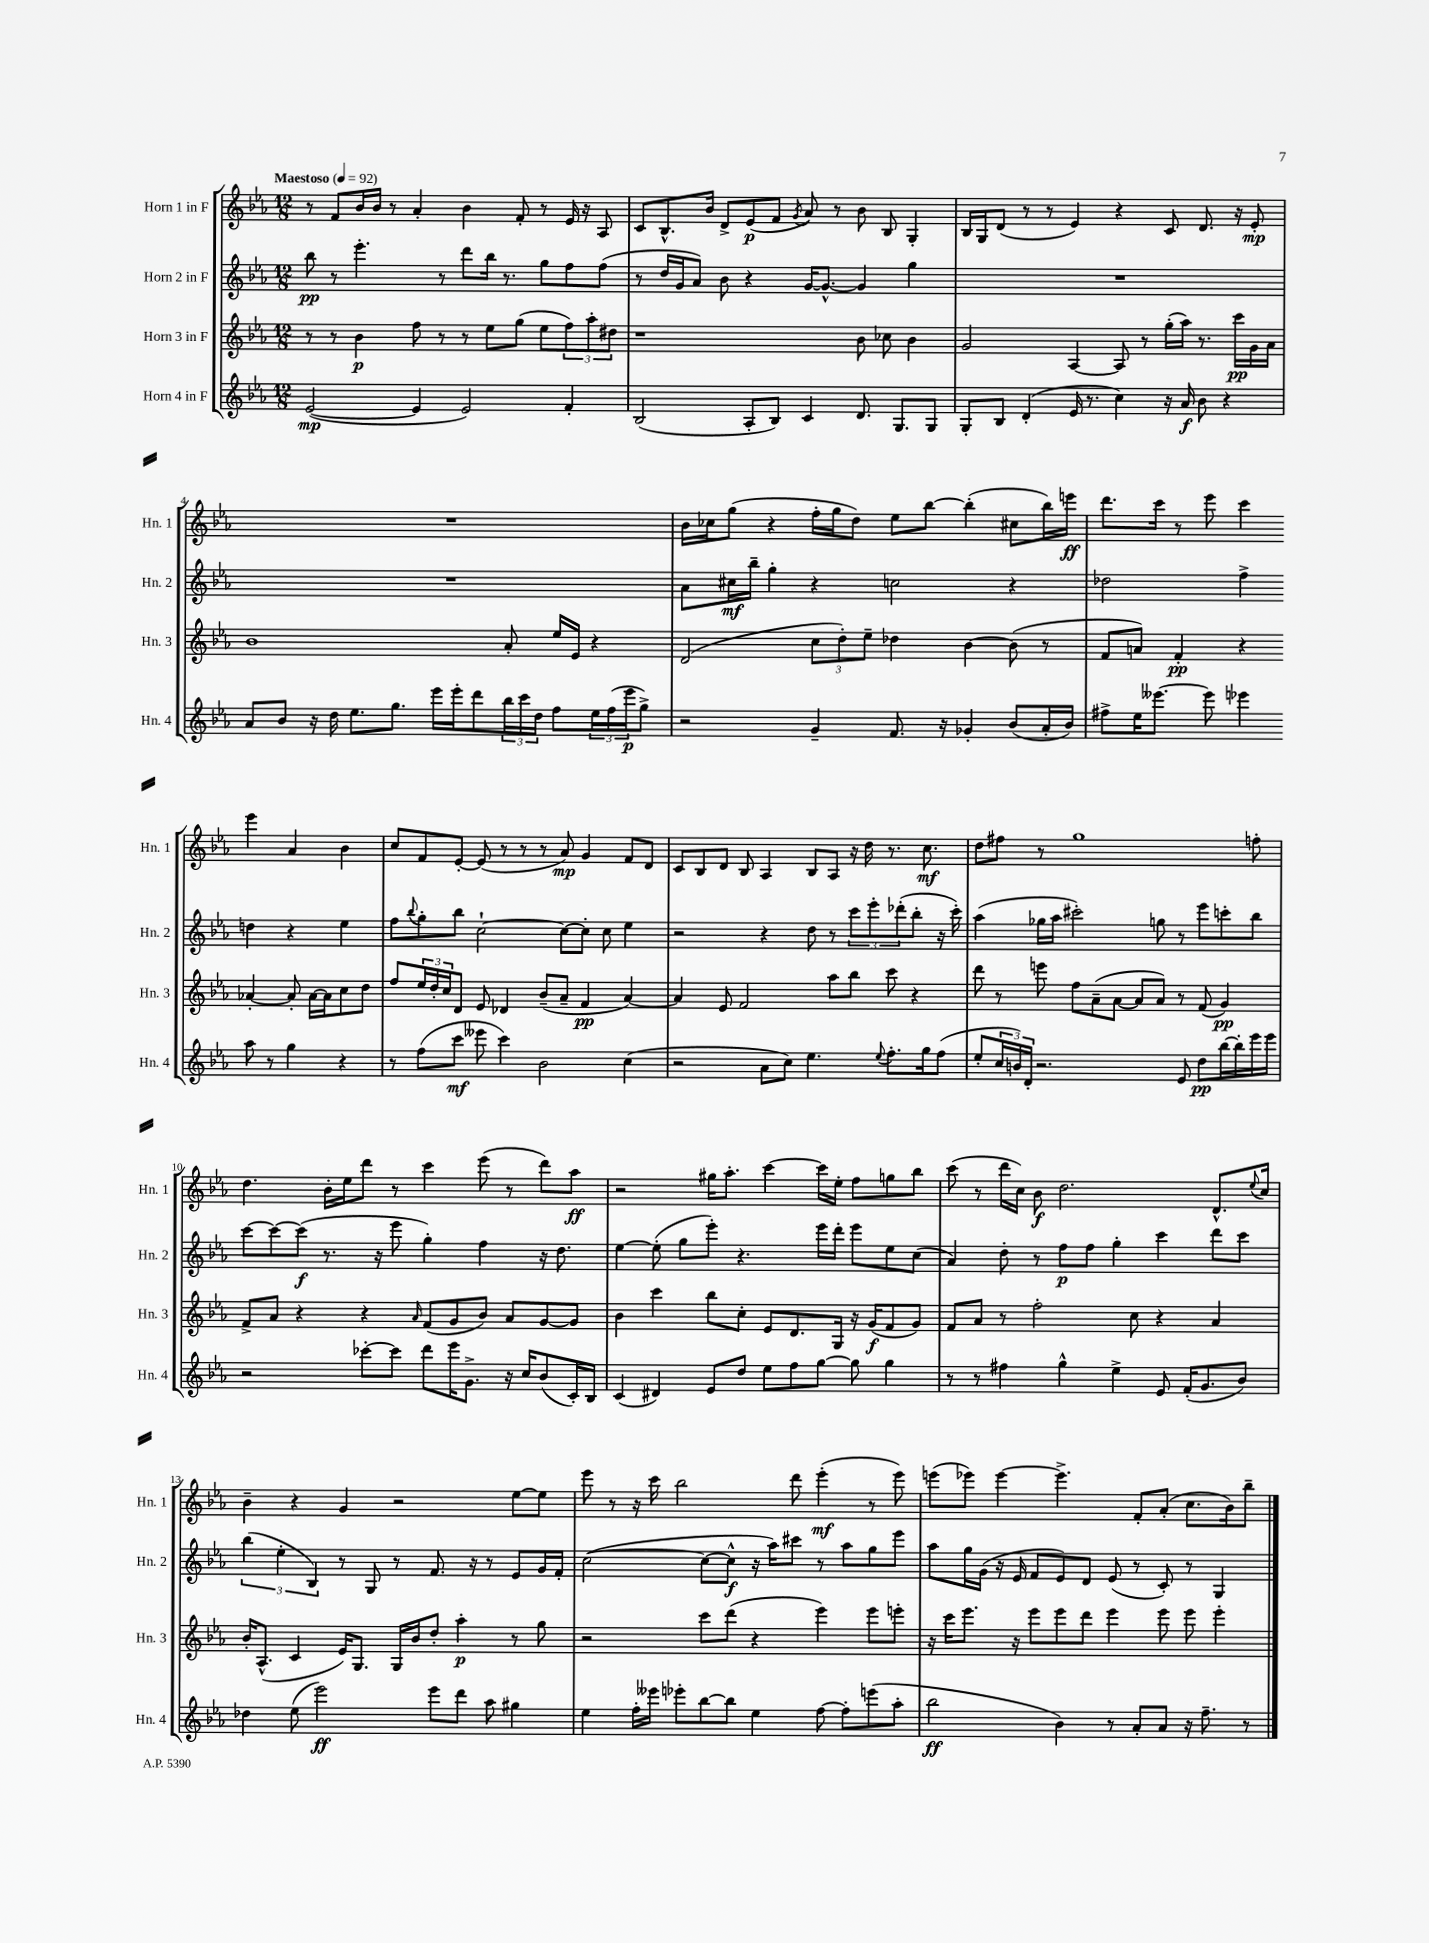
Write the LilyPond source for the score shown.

<<
\new StaffGroup <<
\new Staff = "s0" \with { instrumentName = "Horn 1 in F" shortInstrumentName = "Hn. 1" } {
    \clef treble \key ees \major \numericTimeSignature \time 12/8 \tempo "Maestoso" 4 = 92
    r8 f'8 bes'16 bes'16 r8 aes'4-. bes'4 f'8-. r8 ees'16 r16 aes8 |
    c'8 bes8.-^ bes'16 d'8-> ees'8\p( f'8 \acciaccatura { g'8 } aes'8) r8 bes'8 bes8 g4-. |
    bes16 g16 d'8( r8 r8 ees'4) r4 c'8 d'8. r16 ees'8-.\mp |
    R1. |
    bes'16 ces''16 g''8( r4 f''16-. g''16 d''8) ees''8 bes''8~ bes''4-.( cis''8 bes''16) e'''16\ff |
    d'''8. c'''16 r8 ees'''8 c'''4 ees'''4 aes'4 bes'4 |
    c''8 f'8 ees'8~-. ees'8( r8 r8 r8 aes'8\mp) g'4 f'8 d'8 |
    c'8 bes8 d'8 bes8 aes4 bes8 aes8 r16 d''16 r8. c''8.\mf |
    d''8 fis''8 r8 g''1 f''8-. |
    d''4. bes'16-. ees''16 d'''8 r8 c'''4 ees'''8( r8 d'''8) aes''8\ff |
    r2 gis''16 aes''8.-. c'''4~ c'''16 ees''16-. f''8 g''8 bes''8 |
    c'''8( r8 d'''16 c''16) bes'8\f d''2. d'8.-^ \appoggiatura { ees''8 } c''16 |
    bes'4-- r4 g'4 r2 ees''8~ ees''8 |
    ees'''8 r8 r16 c'''16 bes''2 d'''8 ees'''4-.\mf( r8 ees'''8) |
    e'''8( ees'''8) ees'''4~ ees'''4.-> f'8-. aes'8-.( c''8. bes'16) bes''8-- \bar "|." |
}
\new Staff = "s1" \with { instrumentName = "Horn 2 in F" shortInstrumentName = "Hn. 2" } {
    \clef treble \key ees \major \numericTimeSignature \time 12/8
    bes''8\pp r8 ees'''4.-. r8 d'''8 bes''16 r8. g''8 f''8 f''8( |
    r8 d''16 g'16 aes'8) bes'8 r4 g'16~ g'8.~-^ g'4 g''4 |
    R1. |
    R1. |
    aes'8 cis''16\mf bes''16-- g''4-. r4 c''2 r4 |
    des''2 f''4-> d''4 r4 ees''4 |
    f''8 \appoggiatura { bes''8 } g''8-. bes''8 c''2~-! c''8~ c''8-. c''8 ees''4 |
    r2 r4 d''8 r8 \tuplet 3/2 { c'''8 ees'''8-. des'''8-.( } bes''8-. r16 c'''16-.) |
    aes''4( ges''16 aes''16 cis'''2-.) g''8 r8 ees'''8 c'''8-. bes''8 |
    c'''8~ c'''8~ c'''8\f( r8. r16 ees'''8 g''4-.) f''4 r16 d''8. |
    ees''4~ ees''8-.( g''8 ees'''8-.) r4. ees'''16 d'''16-. ees'''8 ees''8 c''8( |
    aes'4) d''8-. r8 f''8\p f''8 g''4-. c'''4 d'''8 c'''8 |
    \tuplet 3/2 { bes''4( ees''4-. bes4) } r8 g8 r8 f'8. r16 r8 ees'8 g'16 f'16-. |
    c''2~( c''8~ c''8-^\f r16 aes''16) cis'''8 r8 aes''8 g''8 ees'''8 |
    aes''8 g''16 g'16( r16 ees'16 f'8 ees'8) d'8 ees'8( r8 c'8-.) r8 g4 \bar "|." |
}
\new Staff = "s2" \with { instrumentName = "Horn 3 in F" shortInstrumentName = "Hn. 3" } {
    \clef treble \key ees \major \numericTimeSignature \time 12/8
    r8 r8 bes'4\p f''8 r8 r8 ees''8 g''8( ees''8 \tuplet 3/2 { f''8) aes''8-. dis''8 } |
    r1 bes'8 ces''8 bes'4 |
    g'2 aes4~ aes8 r8 g''16-.( aes''16) r8. c'''16\pp g'16 aes'16 |
    bes'1 aes'8-. ees''16 ees'16 r4 |
    d'2( \tuplet 3/2 { c''8 d''8-.) ees''8-- } des''4 bes'4~ bes'8( r8 |
    f'8 a'8) f'4-.\pp r4 aes'4~-. aes'8-. aes'16~ aes'16 c''8 d''8 |
    f''8 \tuplet 3/2 { ees''16 d''16-. c''16 } d'8 ees'8 des'4 bes'8--( aes'8-- f'4\pp aes'4~) |
    aes'4 ees'8 f'2 aes''8 bes''8 c'''8 r4 |
    d'''8 r8 e'''8 f''8 aes'8--( aes'8~ aes'8 aes'8) r8 f'8( g'4\pp) |
    f'8-> aes'8 r4 r4 \grace { aes'16 } f'8( g'8 bes'8) aes'8 g'8~ g'8 |
    bes'4 c'''4 bes''8 c''8-. ees'8 d'8. g16 r16 g'16\f( f'8 g'8) |
    f'8 aes'8 r8 f''2-. c''8 r4 aes'4 |
    bes'16-. aes8.-^( c'4 ees'16) g8. g16 bes'16 d''8-. aes''4-.\p r8 g''8 |
    r2 c'''8 d'''8( r4 ees'''4) ees'''8 e'''8-. |
    r16 c'''16 ees'''8. r16 ees'''8 ees'''8 d'''8 ees'''4 ees'''8 ees'''8 ees'''4-. \bar "|." |
}
\new Staff = "s3" \with { instrumentName = "Horn 4 in F" shortInstrumentName = "Hn. 4" } {
    \clef treble \key ees \major \numericTimeSignature \time 12/8
    ees'2~\mp( ees'4 ees'2) f'4-. |
    bes2( aes8-. bes8) c'4 d'8. g8. g8 |
    g8-. bes8 d'4-.( ees'16 r8. c''4) r16 aes'16\f bes'8 r4 |
    aes'8 bes'8 r16 d''16 ees''8. g''8. ees'''16 ees'''16-. d'''8 \tuplet 3/2 { bes''16 c'''16 d''16 } f''8 \tuplet 3/2 { ees''16 f''16( ees'''16\p } g''8->) |
    r2 g'4-- f'8. r16 ges'4-. bes'8( aes'16-. bes'16) |
    fis''8-> ees''16 eeses'''8.~ eeses'''8 ees'''4 aes''8 r8 g''4 r4 |
    r8 f''8( c'''8\mf eeses'''8 c'''4) bes'2 c''4( |
    r2 aes'8 c''8) ees''4. \appoggiatura { ees''8 } f''8.-. g''16 f''8( |
    ees''8-. \tuplet 3/2 { c''16 b'16) d'16-. } r2. ees'8 d''8\pp bes''16~ bes''16-. ees'''16 ees'''16 |
    r2 ces'''8~-. ces'''8 d'''8 ees'''16 g'8.-> r16 c''16 bes'8( c'16-.) bes16 |
    c'4( dis'4) ees'8 d''8 ees''8 f''8 g''8~ g''8 g''4 |
    r8 r8 fis''4 g''4-^ ees''4-> ees'8 f'16-.( g'8. bes'8) |
    des''4 ees''8( ees'''2\ff) ees'''8 d'''8 aes''8 gis''4 |
    ees''4 f''16-. eeses'''16 ees'''8-. bes''8~ bes''8 ees''4 f''8~ f''8-. e'''8( aes''8-. |
    bes''2\ff bes'4) r8 aes'8-. aes'8 r16 f''8.-- r8 \bar "|." |
}
>>
>>
